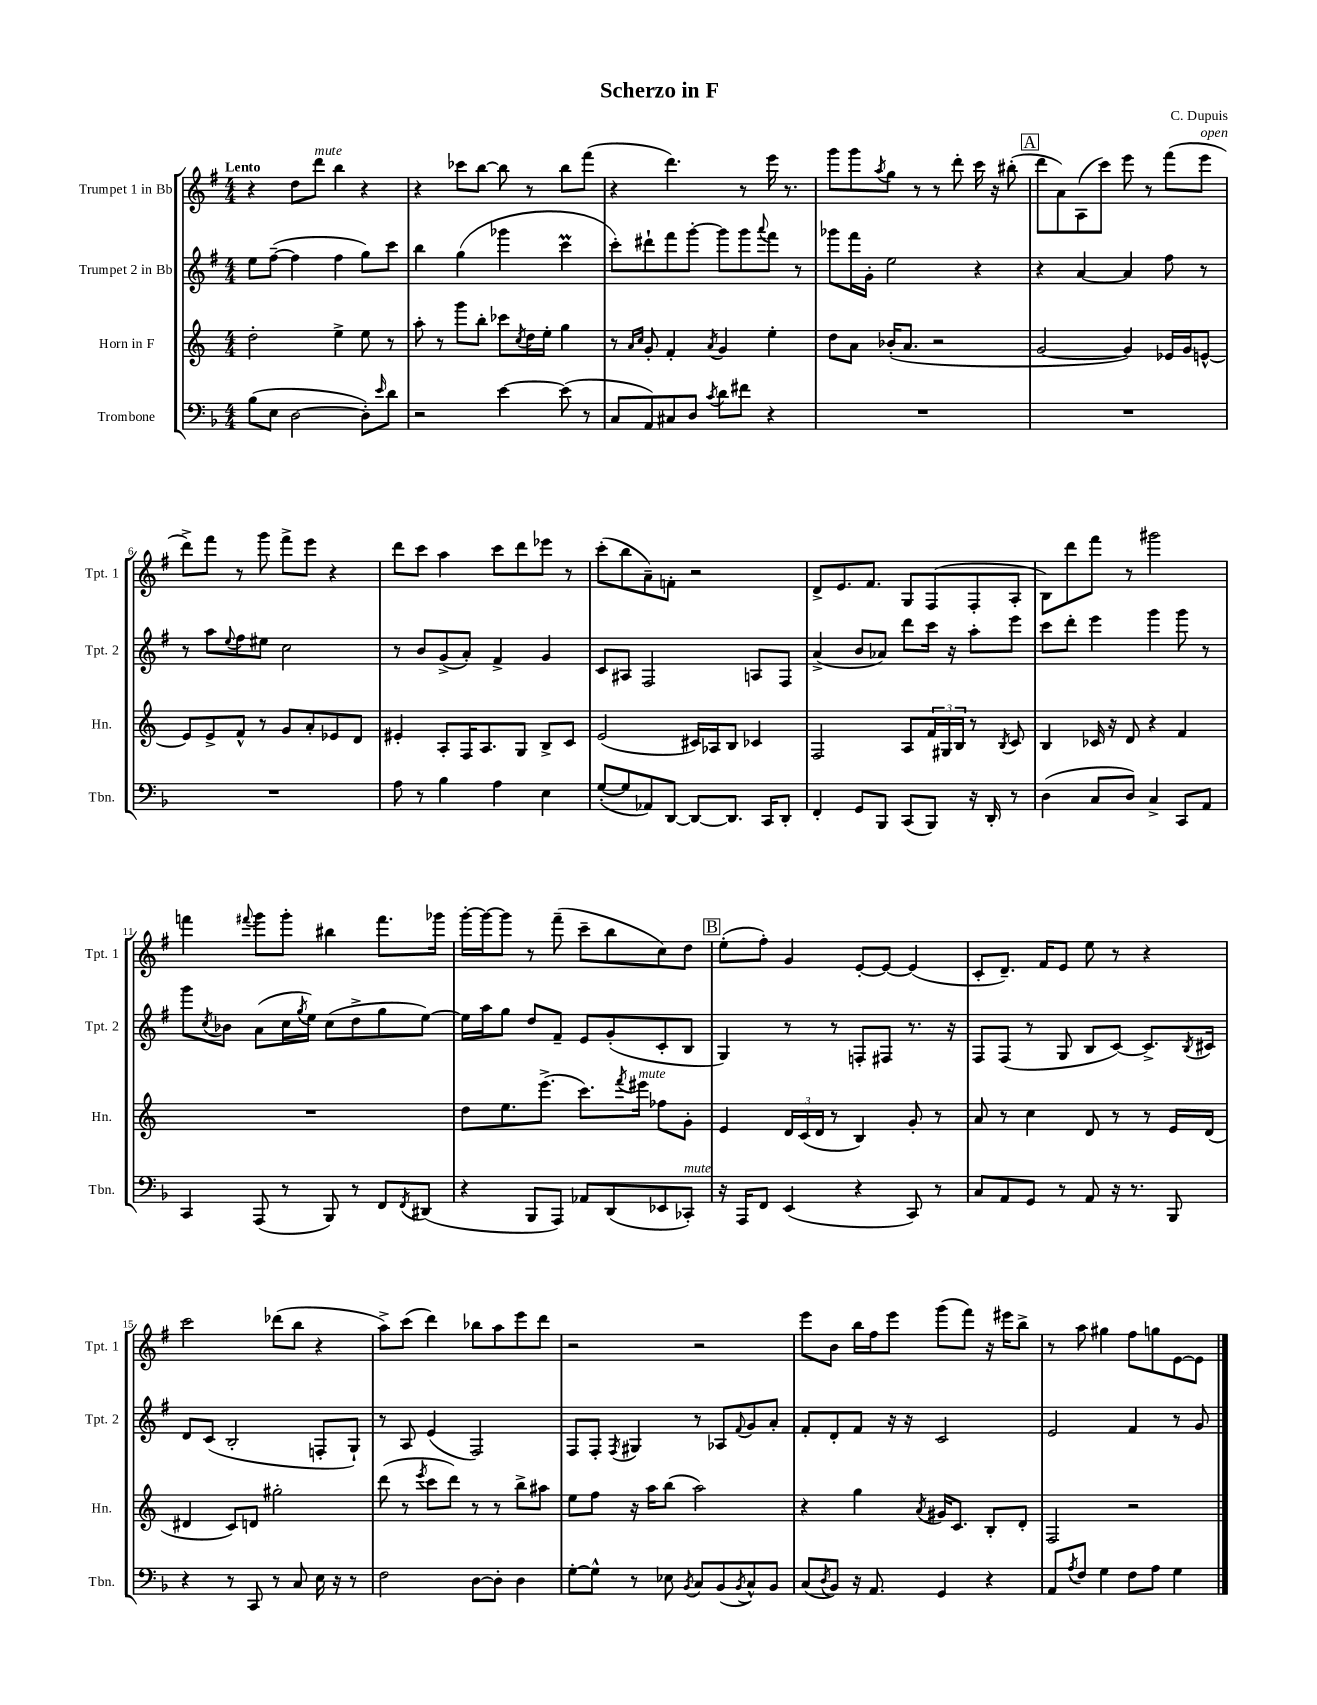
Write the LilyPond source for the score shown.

\header { title = "Scherzo in F" composer = "C. Dupuis" }
<<
\new StaffGroup <<
\new Staff = "s0" \with { instrumentName = "Trumpet 1 in Bb" shortInstrumentName = "Tpt. 1" } {
    \clef treble \key g \major \numericTimeSignature \time 4/4 \tempo "Lento"
    r4 d''8 d'''8^\markup { \italic "mute" } b''4 r4 |
    r4 ces'''8 b''8~ b''8 r8 b''8 fis'''8( |
    r4 d'''4.) r8 e'''16 r8. |
    g'''8 g'''8 \acciaccatura { a''8 } g''8 r8 r8 d'''8-. c'''16 r16 bis''8-.( |
    \mark \markup { \box "A" } d'''8 a'8) a8( c'''8) e'''8 r8 fis'''8( e'''8^\markup { \italic "open" } |
    d'''8->) fis'''8 r8 g'''8 fis'''8-> e'''8 r4 |
    d'''8 c'''8 a''4 c'''8 d'''8 ees'''8 r8 |
    c'''8-.( b''8 a'8--) f'8-. r2 |
    d'8-> e'8. fis'8. g8 fis8( fis8-. a8-. |
    b8) d'''8 fis'''8 r8 gis'''2 |
    f'''4 \appoggiatura { fis'''8 } g'''8 g'''8-. bis''4 fis'''8. ges'''16 |
    g'''16~-. g'''16~ g'''8 r8 fis'''8--( c'''8-- b''8 c''8) d''8 |
    \mark \markup { \box "B" } e''8-.( fis''8-.) g'4 e'8~-. e'8~ e'4( |
    c'8-. d'8.--) fis'16 e'8 e''8 r8 r4 |
    c'''2 des'''8( b''8 r4 |
    a''8->) c'''8( d'''4) bes''8 a''8 e'''8 d'''8 |
    r2 r2 |
    e'''8 b'8 b''16 fis''16 e'''8 g'''8( fis'''8) r16 eis'''16 b''8-> |
    r8 a''8 gis''4 fis''8 g''8 e'8~ e'8 \bar "|." |
}
\new Staff = "s1" \with { instrumentName = "Trumpet 2 in Bb" shortInstrumentName = "Tpt. 2" } {
    \clef treble \key g \major \numericTimeSignature \time 4/4
    e''8 fis''8~--( fis''4 fis''4 g''8) c'''8 |
    b''4 g''4( ges'''4 c'''4\prall |
    c'''8-.) dis'''8-! fis'''8 g'''8~-. g'''8 g'''8 \appoggiatura { a'''8 } fis'''8 r8 |
    ges'''8 fis'''16 g'16-. e''2 r4 |
    \mark \markup { \box "A" } r4 a'4~ a'4 fis''8 r8 |
    r8 a''8 \appoggiatura { e''8 } fis''8 eis''8 c''2 |
    r8 b'8 g'8->( a'8-.) fis'4-> g'4 |
    c'8 ais8 fis2 a8 fis8 |
    a'4->( b'8 aes'8) d'''8 c'''16 r16 a''8-. e'''8 |
    c'''8 d'''8-. e'''4 g'''4 g'''8 r8 |
    g'''8 \acciaccatura { c''8 } bes'8 a'8( c''16 \acciaccatura { g''8 } e''16) c''8( d''8-> g''8 e''8~) |
    e''16 a''16 g''8 d''8 fis'8-- e'8 g'8-.( c'8-. b8 |
    \mark \markup { \box "B" } g4) r8 r8 f8-. fis8 r8. r16 |
    fis8 fis8( r8 g8 b8 c'8~) c'8.-> \acciaccatura { b8 } cis'16 |
    d'8 c'8( b2-. f8-. g8-!) |
    r8 a8 e'4( fis2) |
    fis8 fis8-. \acciaccatura { fis8 } gis4 r8 aes8 \appoggiatura { fis'8 } g'8 a'8-. |
    fis'8-. d'8-. fis'8 r16 r16 c'2 |
    e'2 fis'4 r8 g'8 \bar "|." |
}
\new Staff = "s2" \with { instrumentName = "Horn in F" shortInstrumentName = "Hn." } {
    \clef treble \key c \major \numericTimeSignature \time 4/4
    d''2-. e''4-> e''8 r8 |
    a''8-. r8 g'''8 b''8-. ces'''8 \acciaccatura { c''8 } d''16 e''16-. g''4 |
    r8 \grace { a'16 c''16 } g'8-. f'4-. \acciaccatura { a'8 } g'4 e''4-. |
    d''8 a'8 bes'16-.( a'8. r2 |
    \mark \markup { \box "A" } g'2~ g'4) ees'16 g'16 e'8~-^ |
    e'8 e'8-> f'8-^ r8 g'8 a'8-. ees'8 d'8 |
    eis'4-. a8-. f16 a8. g8 b8-> c'8 |
    e'2( cis'16) aes16 b8 ces'4 |
    f2 a8 \tuplet 3/2 { f'16 gis16 b16 } r8 \acciaccatura { b8 } c'8 |
    b4 ces'16 r16 d'8 r4 f'4 |
    R1 |
    d''8 e''8. e'''8.->( c'''8.) \acciaccatura { f'''8 } eis'''16^\markup { \italic "mute" } fes''8 g'8-. |
    \mark \markup { \box "B" } e'4 \tuplet 3/2 { d'16 c'16( d'16 } r8 b4) g'8-. r8 |
    a'8 r8 c''4 d'8 r8 r8 e'16 d'16( |
    dis'4 c'8) d'8 gis''2-. |
    d'''8( r8 \acciaccatura { e'''8 } c'''8 d'''8) r8 r8 b''8-> ais''8 |
    e''8 f''8 r16 a''16 b''8( a''2) |
    r4 g''4 \acciaccatura { a'8 } gis'16 c'8. b8-. d'8-. |
    f2 r2 \bar "|." |
}
\new Staff = "s3" \with { instrumentName = "Trombone" shortInstrumentName = "Tbn." } {
    \clef bass \key f \major \numericTimeSignature \time 4/4
    bes8( e8 d2~ d8-.) \grace { e'16 } d'8 |
    r2 e'4~ e'8( r8 |
    c8 a,8) cis8 d8 \acciaccatura { c'8 } d'8 fis'8 r4 |
    R1 |
    \mark \markup { \box "A" } R1 |
    R1 |
    a8 r8 bes4 a4 e4 |
    g8~-.( g8 aes,8) d,8~ d,8~ d,8. c,16 d,8-. |
    f,4-. g,8 bes,,8 c,8( bes,,8) r16 d,16-. r8 |
    d4( c8 d8) c4-> c,8 a,8 |
    c,4 a,,8( r8 bes,,8) r8 f,8 \acciaccatura { f,8 } dis,8( |
    r4 bes,,8 a,,8) aes,8 d,8( ees,8 ces,8-.^\markup { \italic "mute" }) |
    \mark \markup { \box "B" } r16 a,,16 f,8 e,4( r4 c,8) r8 |
    c8 a,8 g,8 r8 a,8 r16 r8. bes,,8 |
    r4 r8 c,8 r8 c8 e16 r16 r8 |
    f2 d8~ d8-. d4 |
    g8~-. g8-^ r8 ees8 \acciaccatura { bes,8 } c8 bes,8( \acciaccatura { bes,8 } c8-^) bes,8 |
    c8( \acciaccatura { d8 } bes,8) r16 a,8. g,4 r4 |
    a,8 \acciaccatura { a8 } f8 g4 f8 a8 g4 \bar "|." |
}
>>
>>
